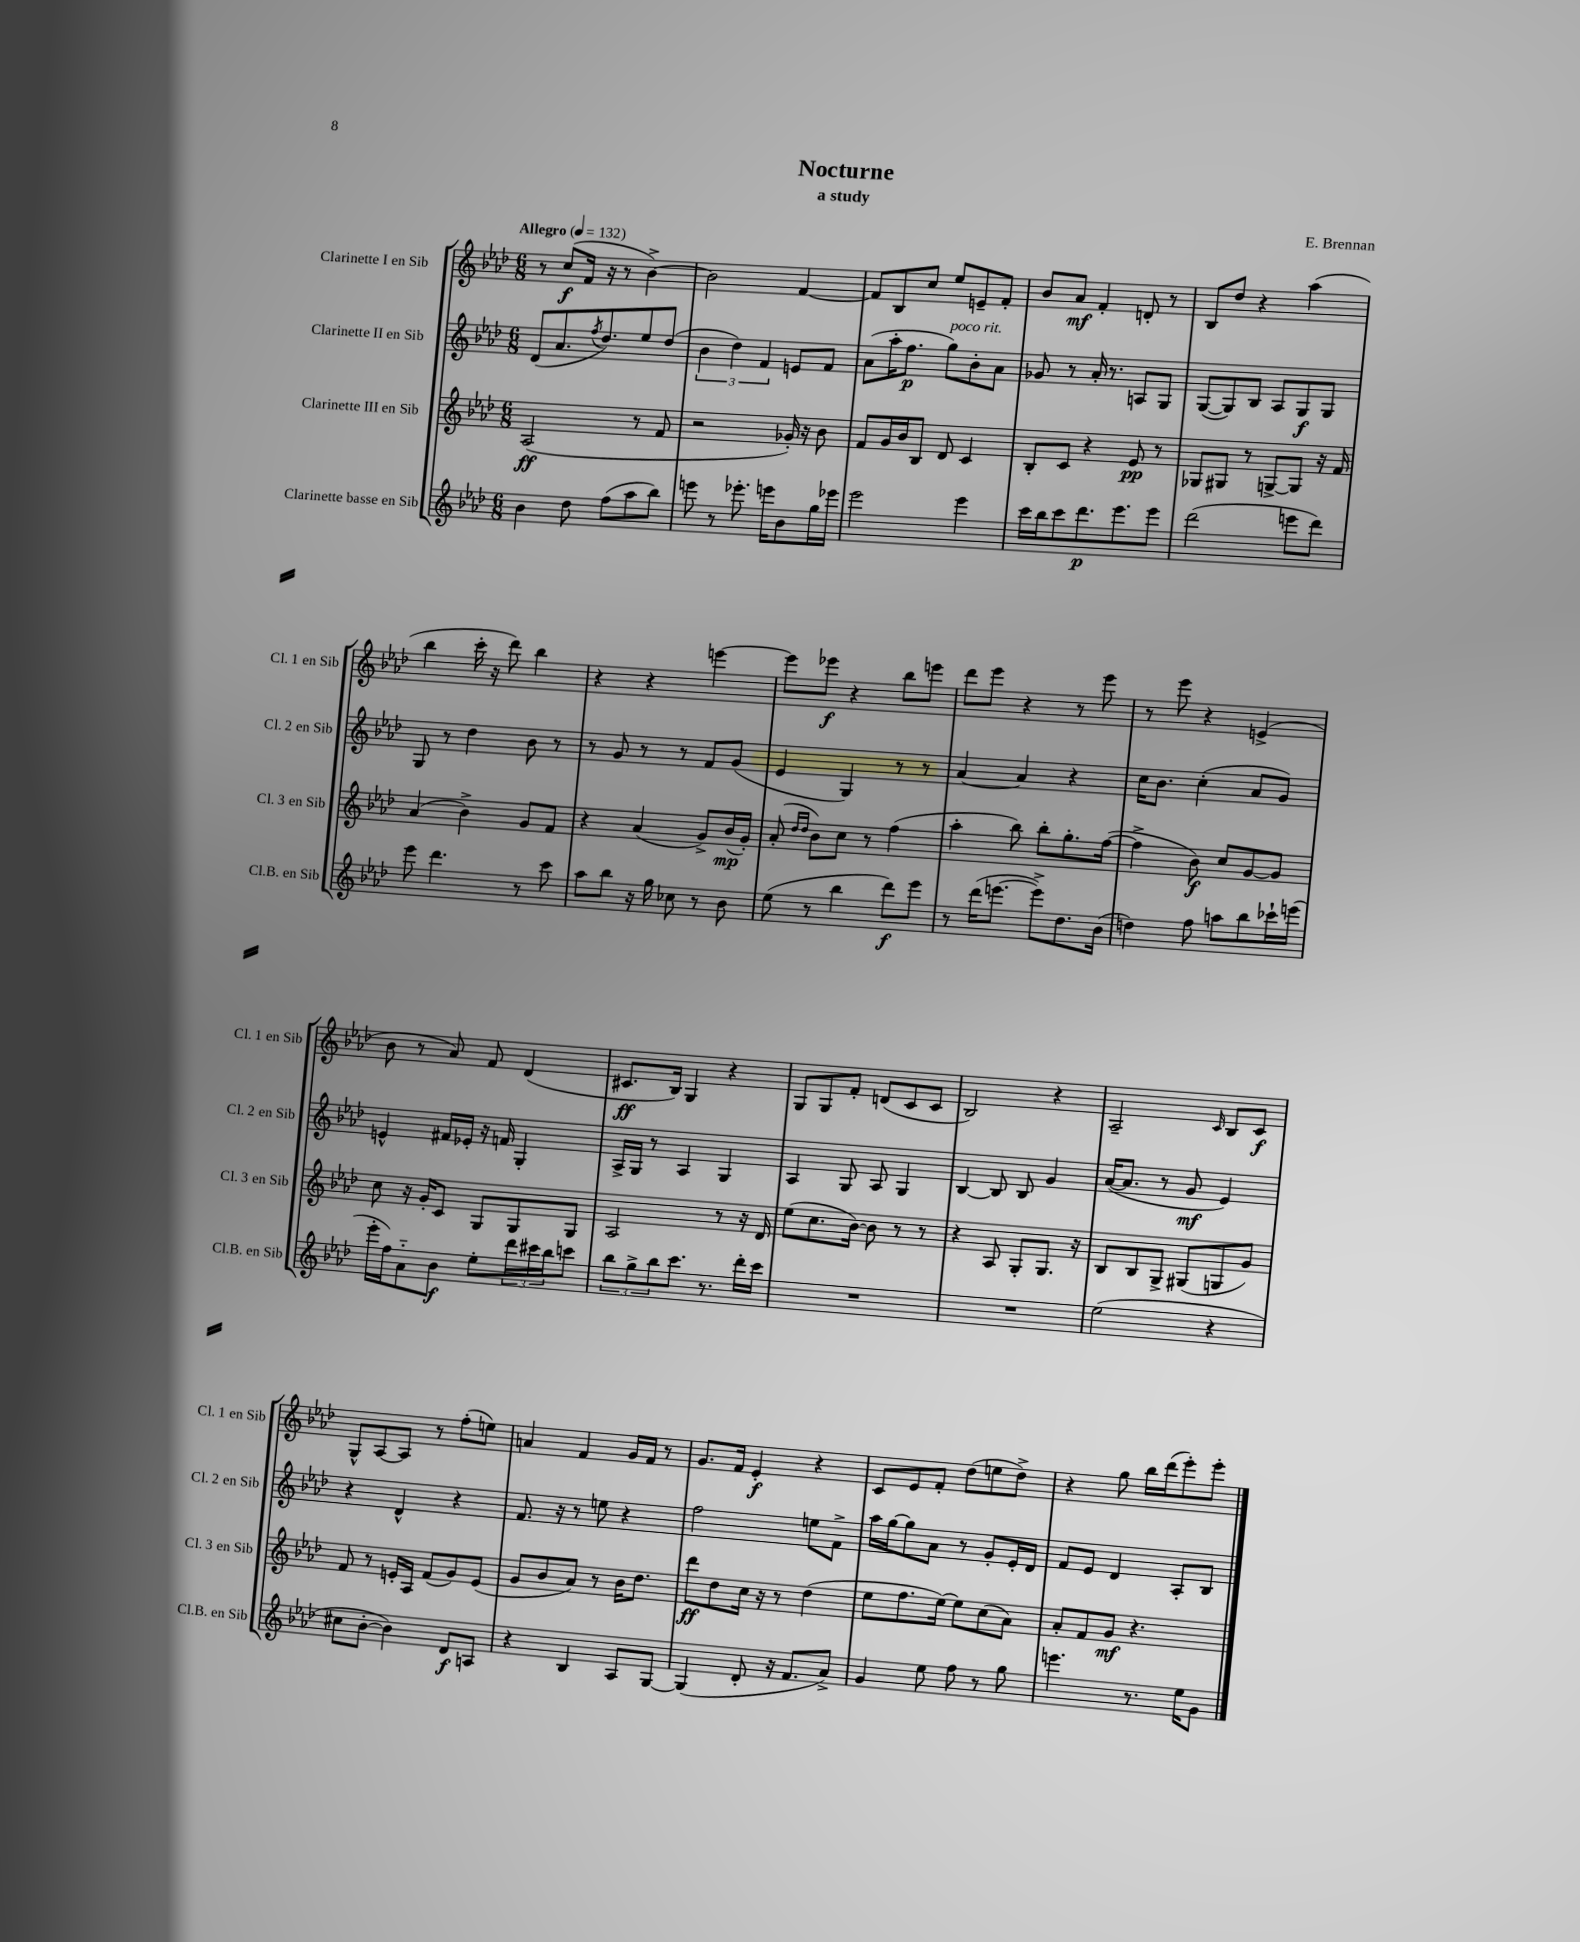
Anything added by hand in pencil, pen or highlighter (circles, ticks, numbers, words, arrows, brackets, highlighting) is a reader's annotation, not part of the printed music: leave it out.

**kern	**dynam	**kern	**dynam	**kern	**dynam	**kern	**dynam
*part4	*part4	*part3	*part3	*part2	*part2	*part1	*part1
*staff4	*staff4	*staff3	*staff3	*staff2	*staff2	*staff1	*staff1
*I"Clarinette basse en Sib	*	*I"Clarinette III en Sib	*	*I"Clarinette II en Sib	*	*I"Clarinette I en Sib	*
*I'Cl.B. en Sib	*	*I'Cl. 3 en Sib	*	*I'Cl. 2 en Sib	*	*I'Cl. 1 en Sib	*
*clefG2	*	*clefG2	*	*clefG2	*	*clefG2	*
*k[b-e-a-d-]	*	*k[b-e-a-d-]	*	*k[b-e-a-d-]	*	*k[b-e-a-d-]	*
*M6/8	*	*M6/8	*	*M6/8	*	*M6/8	*
*MM132	*	*MM132	*	*MM132	*	*MM132	*
=1	=1	=1	=1	=1	=1	=1	=1
!	!	!	!	!	!	!LO:TX:a:B:t=Allegro	!
4b-\	.	(2A-/	ff	(8d-/L	.	8r	.
.	.	.	.	8.a-/	.	(8cc/L	f
8dd-\	.	.	.	.	.	16f/Jk	.
.	.	.	.	8qff/	.	.	.
.	.	.	.	8.dd-/)	.	16r	.
(8ff\L	.	.	.	.	.	8r	.
8aa-\	.	8r	.	8ee-/	.	[4b-^\)	.
8bb-\J)	.	8f/	.	(8dd-/J	.	.	.
=2	=2	=2	=2	=2	=2	=2	=2
8eeen\	.	2r	.	6b-\	.	2b-\]	.
8r	.	.	.	.	.	.	.
.	.	.	.	6dd-\)	.	.	.
8.eee-X'\	.	.	.	.	.	.	.
.	.	.	.	6f/	.	.	.
16eeen\KL	.	.	.	.	.	.	.
8b-\	.	16g-X'/)	.	8en/L	.	[4f/	.
.	.	16r	.	.	.	.	.
16gg\L	.	8b-\	.	8f/J	.	.	.
16eee-X\JJ	.	.	.	.	.	.	.
=3	=3	=3	=3	=3	=3	=3	=3
2eee-\	.	8f/L	.	(8a-\L	.	8f/L]	.
.	.	16g/L	.	16aa-'\K	.	8B-/	.
.	.	16b-/J	.	8.ff\J	p	.	.
.	.	8B-/J	.	.	.	8cc/J	.
!	!	!	!	!LO:TX:a:i:t=poco rit.	!	!	!
.	.	8d-/	.	8gg\L)	.	8ee-/L	.
4eee-\	.	4c/	.	8b-'\	.	8en~/	.
.	.	.	.	8a-\J	.	8f'/J	.
=4	=4	=4	=4	=4	=4	=4	=4
16ccc\LL	.	8B-'/L	.	8g-X/	.	8b-/L	.
16bb-\J	.	.	.	.	.	.	.
8ccc\	.	8c/J	.	8r	.	8a-/J	mf
8.ddd-\	p	4r	.	16a-'/	.	4f'/	.
.	.	.	.	8.r	.	.	.
8.eee-\	.	.	.	.	.	.	.
.	.	8e-/	pp	8An/L	.	8dn'/	.
8eee-\J	.	8r	.	8G/J	.	8r	.
=5	=5	=5	=5	=5	=5	=5	=5
(2ddd-\	.	8G-X/L	.	([8G/L	.	8B-/L	.
.	.	8G#X/J	.	8G/])	.	8dd-/J	.
.	.	8r	.	8B-/J	.	4r	.
.	.	[8Gn^/L	.	8A-/L	.	.	.
8eeen\L	.	8G/J]	.	8G/	f	(4aa-\	.
8ddd-\J)	.	16r	.	8G/J	.	.	.
.	.	16f/	.	.	.	.	.
!!LO:LB:g=z
=6	=6	=6	=6	=6	=6	=6	=6
8eee-\	.	(4a-/	.	8G/	.	4bb-\	.
4.ddd-\	.	.	.	8r	.	.	.
.	.	4b-^\)	.	4dd-\	.	16ccc'\	.
.	.	.	.	.	.	16r	.
.	.	.	.	.	.	8ddd-\)	.
8r	.	8g/L	.	8b-\	.	4bb-\	.
8ccc\	.	8f/J	.	8r	.	.	.
=7	=7	=7	=7	=7	=7	=7	=7
8aa-\L	.	4r	.	8r	.	4r	.
8bb-\J	.	.	.	8g/	.	.	.
16r	.	(4a-/	.	8r	.	4r	.
16gg\	.	.	.	.	.	.	.
8cc-X\	.	.	.	8r	.	.	.
8r	.	8g^/L)	.	8f/L	.	[4eeen\	.
8b-\	.	(16b-/L	mp	(8g/J	.	.	.
.	.	16g'/JJ)	.	.	.	.	.
=8	=8	=8	=8	=8	=8	=8	=8
(8ee-\	.	(8a-'/	.	4e-/	.	8eee\L]	.
.	.	16qqdd-/LL	.	.	.	.	.
.	.	16qqdd-/JJ	.	.	.	.	.
8r	.	8b-\L)	.	.	.	8eee-X\J	f
4bb-\	.	8cc\J	.	4G/)	.	4r	.
.	.	8r	.	.	.	.	.
8ddd-\L)	f	(4ff\	.	8r	.	8bb-\L	.
8eee-\J	.	.	.	8r	.	8eeen\J	.
=9	=9	=9	=9	=9	=9	=9	=9
8r	.	4aa-'\	.	[4a-/	.	8ddd-\L	.
(16ddd-\KL	.	.	.	.	.	8eee-\J	.
[8.eeen\J	.	.	.	.	.	.	.
.	.	8bb-\)	.	4a-/]	.	4r	.
8eee^\L])	.	8bb-'\L	.	.	.	.	.
8.dd-\	.	8.gg'\	.	4r	.	8r	.
.	.	.	.	.	.	8eee-\	.
(16b-\Jk	.	([16ff\Jk	.	.	.	.	.
=10	=10	=10	=10	=10	=10	=10	=10
4ddn\)	.	4ff^\]	.	16cc\KL	.	8r	.
.	.	.	.	8.b-\J	.	.	.
.	.	.	.	.	.	8eee-\	.
8ff\	.	8b-\)	f	(4cc'\	.	4r	.
8aan\L	.	8cc/L	.	.	.	.	.
8bb-\	.	[8g/	.	8a-/L	.	(4en^/	.
16ccc-X`\L	.	8g/J]	.	8g/J)	.	.	.
(16eeen\JJ	.	.	.	.	.	.	.
!!LO:LB:g=z
=11	=11	=11	=11	=11	=11	=11	=11
16eee-'\LL	.	8cc\	.	4en^^/	.	8b-\	.
16ff\J)	.	.	.	.	.	.	.
8a-\	.	16r	.	.	.	8r	.
.	.	16g'/KL	.	.	.	.	.
8b-\J	f	8c/J	.	16f#X/LL	.	8a-/)	.
.	.	.	.	16e-X'/JJ	.	.	.
8ee-'\L	.	8G/L	.	16r	.	8f/	.
.	.	.	.	16fn/	.	.	.
24ddd-\L	.	8G/	.	4G'/	.	(4d-/	.
24ccc#X\	.	.	.	.	.	.	.
24bb-\J	.	.	.	.	.	.	.
8cccn\J	.	8G/J	.	.	.	.	.
=12	=12	=12	=12	=12	=12	=12	=12
12bb-\L	.	2A-/	.	16A-^/LL	.	8.c#X/L	ff
.	.	.	.	16G/JJ	.	.	.
12gg^\	.	.	.	.	.	.	.
.	.	.	.	8r	.	.	.
12bb-\	.	.	.	.	.	.	.
.	.	.	.	.	.	16B-/Jk)	.
8.ccc\J	.	.	.	4A-/	.	4G/	.
8.r	.	.	.	.	.	.	.
.	.	8r	.	4G/	.	4r	.
16ddd-'\LL	.	16r	.	.	.	.	.
16ccc\JJ	.	16d-/	.	.	.	.	.
=13	=13	=13	=13	=13	=13	=13	=13
2.r	.	(8ee-\L	.	4A-/	.	8G/L	.
.	.	8.cc\	.	.	.	8G/	.
.	.	.	.	8G/	.	8f'/J	.
.	.	[16b-\Jk)	.	.	.	.	.
.	.	8b-\]	.	8A-/	.	(8dn/L	.
.	.	8r	.	4G/	.	8c/	.
.	.	8r	.	.	.	8c/J	.
=14	=14	=14	=14	=14	=14	=14	=14
2.r	.	4r	.	[4B-/	.	2B-/)	.
.	.	8A-/	.	8B-/]	.	.	.
.	.	8G'/L	.	8B-/	.	.	.
.	.	8.G/J	.	4g/	.	4r	.
.	.	16r	.	.	.	.	.
=15	=15	=15	=15	=15	=15	=15	=15
(2ee-\	.	8B-/L	.	([16a-/KL	.	2A-~/	.
.	.	.	.	8.a-/J]	.	.	.
.	.	8B-/	.	.	.	.	.
.	.	8G^/J	.	8r	.	.	.
.	.	(8G#X/L	.	8g/	mf	.	.
.	.	.	.	.	.	16qqc/	.
4r	.	8Gn/	.	4e-/)	.	8B-/L	.
.	.	8g/J)	.	.	.	8c/J	f
!!LO:LB:g=z
=16	=16	=16	=16	=16	=16	=16	=16
8cc#X\L	.	8f/	.	4r	.	8G^^/L	.
[8b-'\J	.	8r	.	.	.	[8A-/	.
4b-\])	.	16en'/LL	.	4d-^^/	.	8A-/J]	.
.	.	16A-/JJ	.	.	.	.	.
.	.	(8f/L	.	.	.	8r	.
8d-/L	f	8g/)	.	4r	.	(8ff'\L	.
8An/J	.	(8e/J	.	.	.	8een\J)	.
=17	=17	=17	=17	=17	=17	=17	=17
4r	.	8g/L	.	8.f/	.	4an/	.
.	.	8b-/	.	.	.	.	.
.	.	.	.	16r	.	.	.
4B-/	.	8a-/J)	.	8r	.	4f/	.
.	.	8r	.	8een\	.	.	.
8A-/L	.	16b-\KL	.	4r	.	16g/LL	.
.	.	8.dd-\J	.	.	.	16f/JJ	.
[8G/J	.	.	.	.	.	8r	.
=18	=18	=18	=18	=18	=18	=18	=18
(4G/]	.	8ddd-\L	ff	2ff\	.	8.g/L	.
.	.	8dd-\	.	.	.	.	.
.	.	.	.	.	.	16f/Jk	.
8d-'/	.	16cc\Jk	.	.	.	4e-'/	f
.	.	16r	.	.	.	.	.
16r	.	8r	.	.	.	.	.
8.f/L	.	.	.	.	.	.	.
.	.	(4dd-\	.	8een\L	.	4r	.
8a-^/J)	.	.	.	8f^\J	.	.	.
=19	=19	=19	=19	=19	=19	=19	=19
4g/	.	8ee-\L	.	16aa-\LL	.	8c/L	.
.	.	.	.	[16gg\J	.	.	.
.	.	8.ff\	.	8gg\]	.	8e-/	.
8ee-\	.	.	.	8a-\J	.	8f'/J	.
.	.	[16ee-\Jk)	.	.	.	.	.
8ff\	.	8ee-\L]	.	8r	.	(8dd-\L	.
8r	.	(8cc\	.	8g'/L	.	8een\	.
8gg\	.	8a-\J)	.	16e-'/L	.	8dd-^\J)	.
.	.	.	.	16d-/JJ	.	.	.
=20	=20	=20	=20	=20	=20	=20	=20
4.eeen\	.	8a-'/L	.	8f/L	.	4r	.
.	.	8f/	.	8e-/J	.	.	.
.	.	8g/J	mf	4d-/	.	8gg\	.
8.r	.	4.r	.	.	.	16bb-\LL	.
.	.	.	.	.	.	(16ddd-\J	.
.	.	.	.	8A-'/L	.	8eee-'\)	.
16ee-\KL	.	.	.	.	.	.	.
8g\J	.	.	.	8B-/J	.	8eee-'\J	.
==	==	==	==	==	==	==	==
*-	*-	*-	*-	*-	*-	*-	*-
